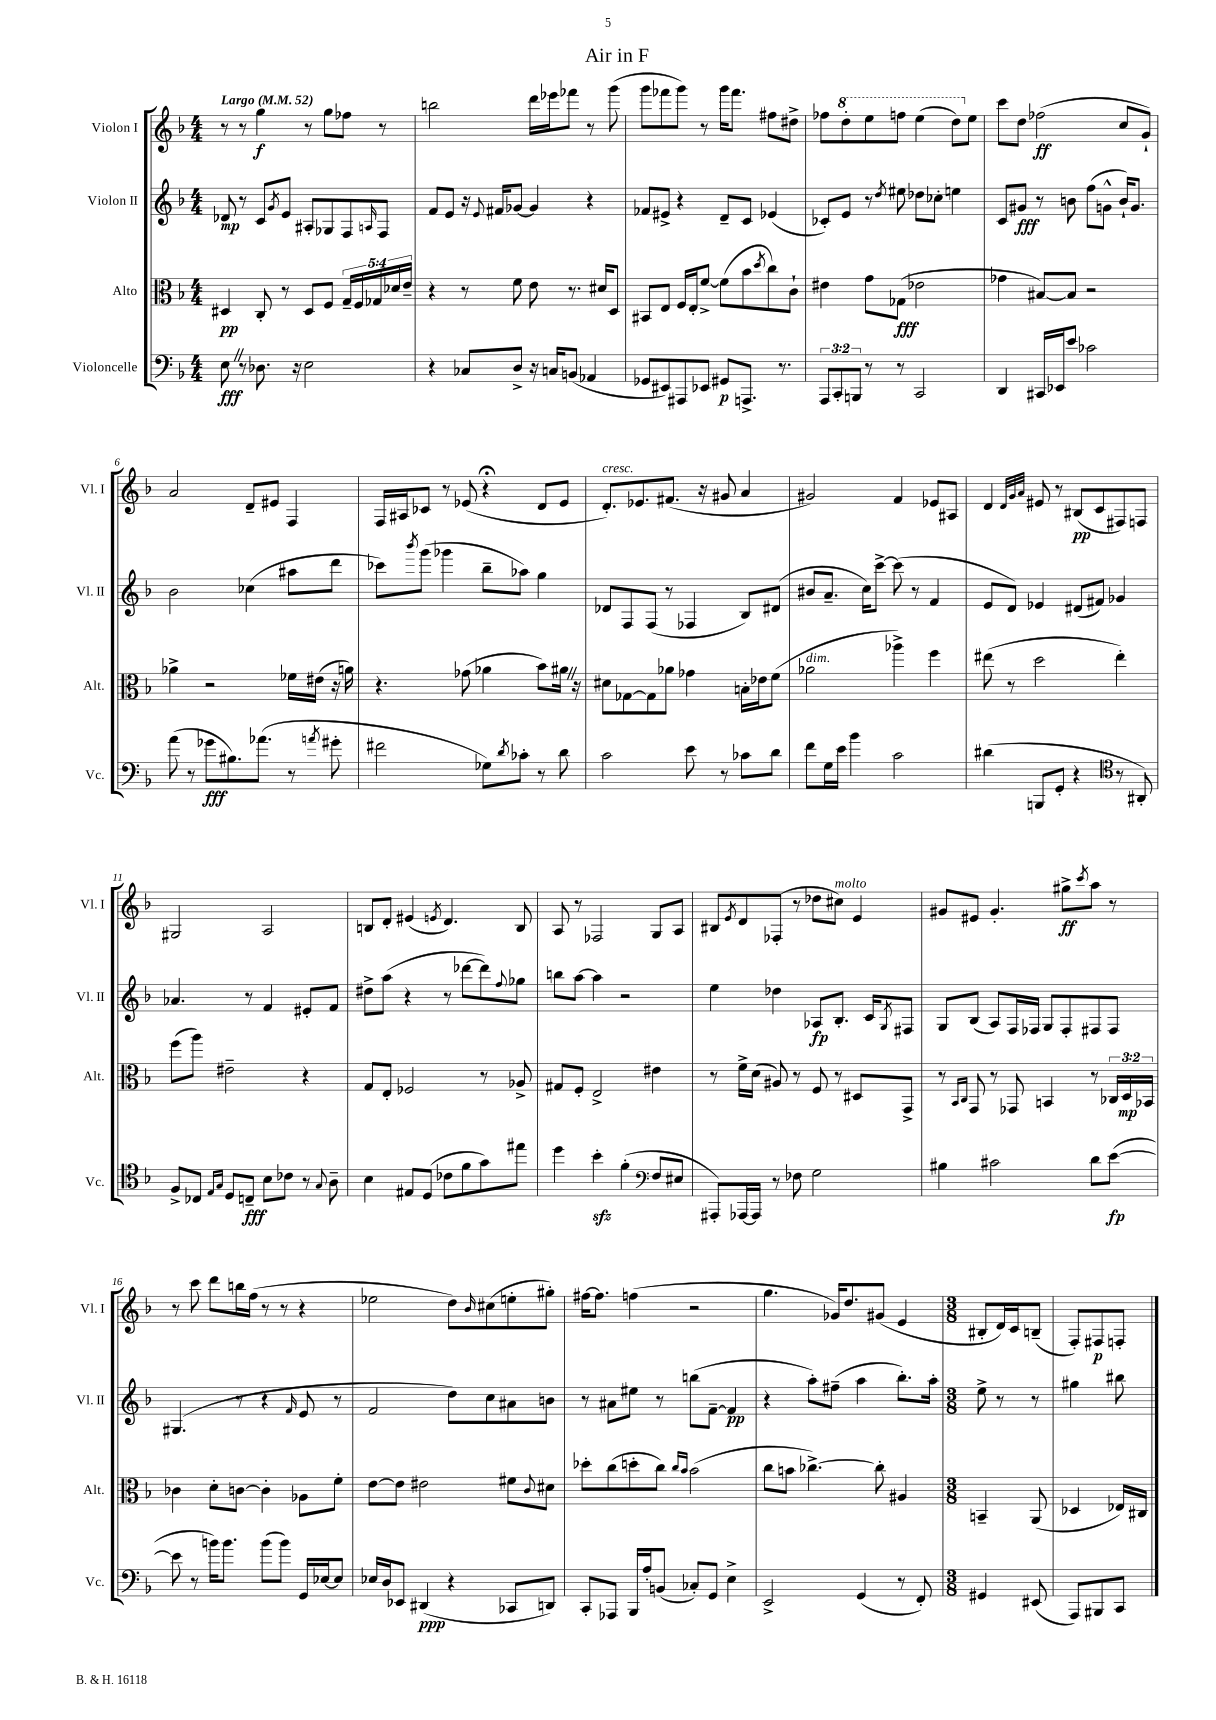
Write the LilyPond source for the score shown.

\header { title = "Air in F" }
<<
\new StaffGroup <<
\new Staff = "s0" \with { instrumentName = "Violon I" shortInstrumentName = "Vl. I" } {
    \clef treble \key f \major \numericTimeSignature \time 4/4 \tempo "Largo" 4 = 52
    r8 r8 g''4\f r8 g''8 fes''8 r8 |
    b''2 d'''16 ees'''16 fes'''8 r8 g'''8( |
    g'''8 fes'''8 g'''8) r8 g'''16 fes'''8. fis''8 dis''8-> |
    fes''8 \ottava #1 d'''8-. e'''8 f'''!8 e'''4( d'''8) \ottava #0 e''8 |
    c'''8 d''8 fes''2\ff( c''8 g'8-!) |
    a'2 d'8-- eis'8 f4 |
    f16 ais16 ces'8 r8 ees'8( r4\fermata d'8 ees'8 |
    d'8.-.^\markup { \italic "cresc." }) ees'8. fis'8.( r16 gis'8 a'4 |
    gis'2) f'4 ees'8 ais8 |
    d'4 \grace { d'32 g'32 a'32 } eis'8 r8 bis8\pp( c'8 fis8) f8 |
    gis2 a2 |
    b8 d'8-. eis'4( \acciaccatura { e'8 } d'4.) b8 |
    a8 r8 fes2 g8 a8 |
    bis8 \acciaccatura { e'8 } d'8 fes8-.( r8 des''8 cis''8^\markup { \italic "molto" }) e'4 |
    gis'8 eis'8 gis'4.-. gis''8->\ff \acciaccatura { c'''8 } a''8 r8 |
    r8 c'''8 d'''8 b''16 f''16( r8 r8 r4 |
    ees''2 d''8) \grace { bes'16 } cis''8( e''8-. gis''8-.) |
    fis''16~ fis''8. f''4( r2 |
    g''4. ges'16) d''8. gis'8( e'4 |
    \numericTimeSignature \time 3/8 bis8-. d'16) c'16 b8--( |
    f8-.) fis8\p f8-. \bar "|." |
}
\new Staff = "s1" \with { instrumentName = "Violon II" shortInstrumentName = "Vl. II" } {
    \clef treble \key f \major \numericTimeSignature \time 4/4
    des'8\mp r8 c'8 \acciaccatura { g'8 } e'8 ais8-. ges8 f8 \grace { a16 } f8 |
    f'8 e'8 r16 \appoggiatura { e'8 } fis'16 ges'8~ ges'4 r4 |
    fes'8 eis'8-> r4 d'8-- c'8 ees'4( |
    ces'8-.) e'8 r8 \acciaccatura { d''8 } eis''8 des''8 ces''8-. e''4 |
    c'8 gis'8\fff r8 b'8 f''8( g'8-^ b'16-!) g'8. |
    bes'2 ces''4( ais''8 d'''8 |
    ces'''8) \acciaccatura { bes'''8 } g'''8( ges'''4 bes''8-- aes''8) g''4 |
    des'8 f8 f8( r8 fes4 bes8) dis'8( |
    bis'8 a'8.-- c''16) c'''8~-> c'''8( r8 f'4 |
    e'8 d'8) ees'4 dis'8( fis'8) ges'4 |
    aes'4. r8 f'4 eis'8-. f'8 |
    dis''8-> a''8( r4 r8 des'''8~ des'''8) \appoggiatura { f''8 } ges''8 |
    b''8 a''8~ a''4 r2 |
    e''4 des''4 aes8\fp bes8.-. c'16 \acciaccatura { g8 } fis8 |
    g8 bes8( a8) f16 fes16 g8 fes8-. fis8 fis8 |
    gis4.( r8 r4 \grace { f'16 } e'8 r8 |
    f'2 d''8) c''8 ais'8 b'8 |
    r8 ais'8 eis''8 r8 b''8( f'8~-- f'4\pp |
    r4 a''8-.) fis''8--( a''4 bes''8.-.) a''16-. |
    \numericTimeSignature \time 3/8 e''8-> r8 r8 |
    gis''4 bis''8 \bar "|." |
}
\new Staff = "s2" \with { instrumentName = "Alto" shortInstrumentName = "Alt." } {
    \clef alto \key f \major \numericTimeSignature \time 4/4 \override Staff.TupletNumber.text = #tuplet-number::calc-fraction-text
    dis4\pp c8-. r8 dis8 f8 \tuplet 5/4 { g16-- f16 ges16 des'16 e'16-- } |
    r4 r8 f'8 e'8 r8. dis'16 d8 |
    bis,8 e8 f16 e16-. f'8~-> f'8( bes'8 \acciaccatura { d''8 } c''8) c'8-! |
    eis'4 g'8 ges8\fff( ees'2 |
    ges'4 bis8~) bis8 r2 |
    aes'4-> r2 fes'16 eis'16( r16 a'16) |
    r4. ges'8( aes'4 bes'8) ais'16 \once \override BreathingSign.text = \markup { \musicglyph "scripts.caesura.straight" } \breathe r16 |
    dis'8 ges8~ ges8 aes'8 ges'4 b16-. ees'16 f'8( |
    aes'2^\markup { \italic "dim." } aes''4->) f''4 |
    eis''8( r8 d''2 eis''4-.) |
    f''8( a''8) eis'2-- r4 |
    g8 e8-. fes2 r8 aes8-> |
    gis8 f8-. e2-> eis'4 |
    r8 f'16-> d'16( ais8) r8 f8 r8 dis8 g,8-> |
    r8 \grace { bes,16 c16 } g,8 r8 ges,8 b,4 r8 \tuplet 3/2 { ces16 d16\mp bes,16 } |
    ces'4 d'8-. c'8~ c'4-. aes8 f'8-. |
    e'8~ e'8 eis'2 fis'8 \appoggiatura { c'8 } dis'8 |
    des''8-. c''8( d''8-. c''8) \grace { c''16 bes'16 } bes'2( |
    c''8 b'8 ces''4.~->) ces''8-. ais4 |
    \numericTimeSignature \time 3/8 b,4-- a,8( |
    des4 ees16) cis16 \bar "|." |
}
\new Staff = "s3" \with { instrumentName = "Violoncelle" shortInstrumentName = "Vc." } {
    \clef bass \key f \major \numericTimeSignature \time 4/4 \override Staff.TupletNumber.text = #tuplet-number::calc-fraction-text
    e8\fff \once \override BreathingSign.text = \markup { \musicglyph "scripts.caesura.straight" } \breathe r8 des8. r16 e2 |
    r4 ces8 d8-> r16 c16 b,8( aes,4 |
    ges,8 eis,8) ais,,8 ees,8 gis,8\p a,,8.-> r8. |
    \tuplet 3/2 { a,,8 c,8-. b,,8 } r8 r8 c,2 |
    d,4 cis,16 ees,16 e'8 ces'2 |
    a'8( r8 ges'8\fff bis8.) aes'8.( r8 \acciaccatura { a'8 } gis'8-. |
    fis'2 ges8) \acciaccatura { d'8 } ces'8-. r8 d'8 |
    c'2 e'8 r8 ces'8 d'8 |
    f'8 g16 e'16 bes'4 c'2 |
    dis'4( b,,8 g,8-. r4 r8 ais,8-.) |
    \clef tenor f8-> ces8 \grace { e16 g16 } d8 c8--\fff bes8 ces'8 r8 \appoggiatura { g8 } a8-- |
    bes4 eis8 d8( ces'8 f'8 g'8) eis''8 |
    d''4 bes'4-.\sfz f'4-.( f8 eis8 |
    \clef bass ais,,8-.) aes,,16~ aes,,16 r8 fes8 g2 |
    bis4 cis'2 d'8 e'8~\fp( |
    e'8 r8 b'16) b'8. b'8( b'8) g,16 ees16~ ees8 |
    ees16 d16 ees,8 dis,4\ppp( r4 ces,8 d,8) |
    c,8-. aes,,8 bes,,16 a16-. b,8( ces8-.) g,8 e4-> |
    e,2-> g,4( r8 f,8-.) |
    \numericTimeSignature \time 3/8 gis,4 eis,8( |
    a,,8) bis,,8 c,8 \bar "|." |
}
>>
>>
